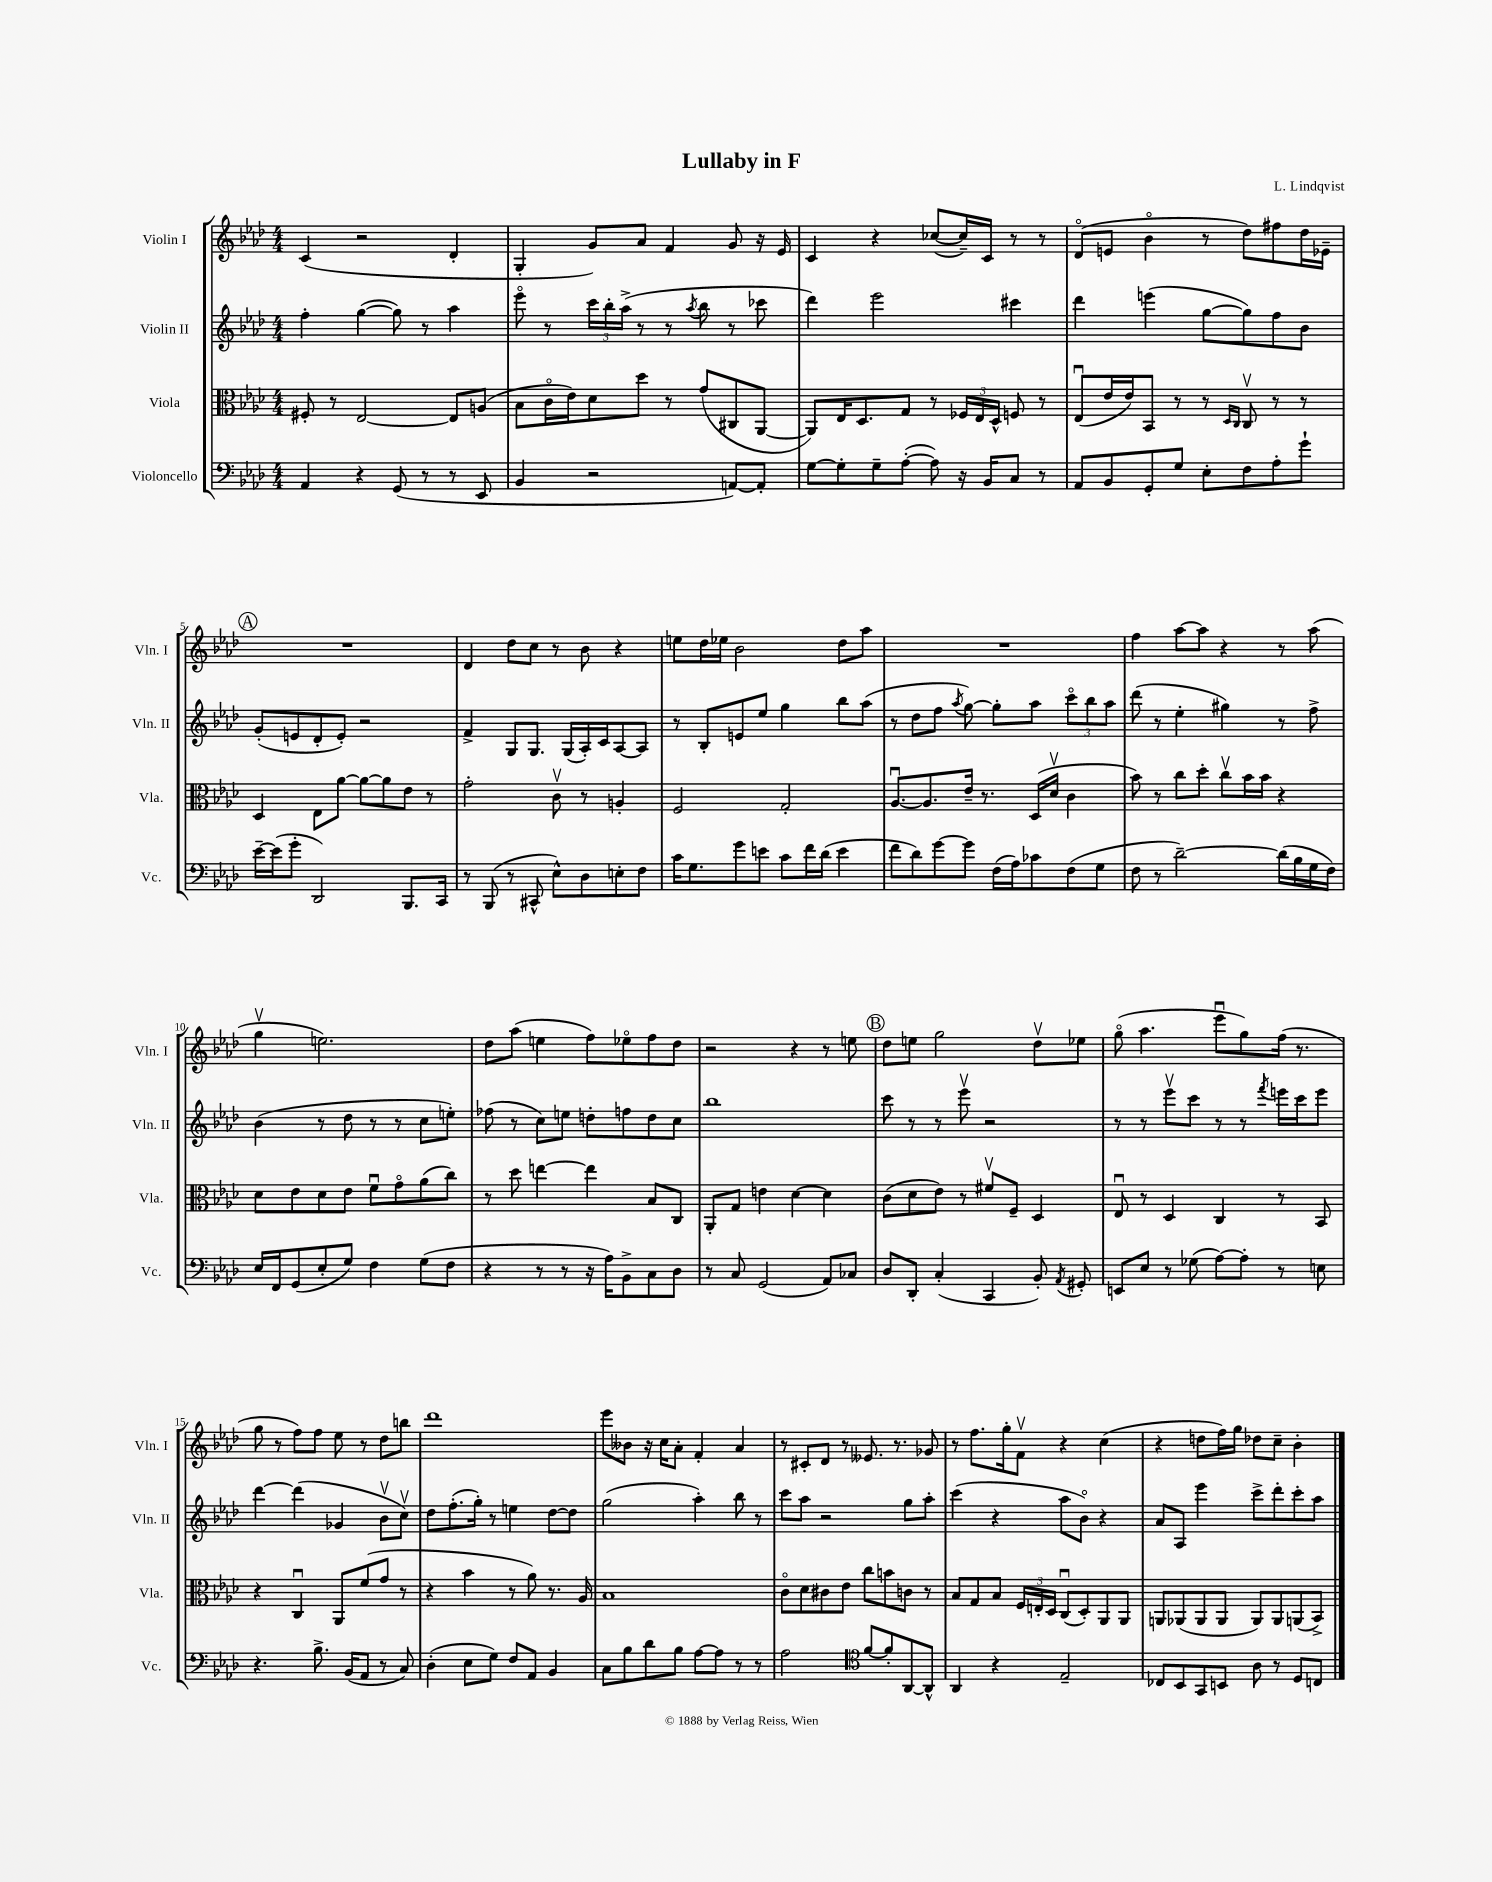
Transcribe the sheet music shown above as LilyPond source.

\header { title = "Lullaby in F" composer = "L. Lindqvist" }
<<
\new StaffGroup <<
\new Staff = "s0" \with { instrumentName = "Violin I" shortInstrumentName = "Vln. I" } {
    \clef treble \key aes \major \numericTimeSignature \time 4/4
    \autoBeamOff c'4( r2 des'4-. |
    g4-. g'8[) aes'8] f'4 g'8 r16 ees'16 |
    c'4 r4 ces''8[~( ces''16--) c'16] r8 r8 |
    des'8[\flageolet( e'8] bes'4\flageolet r8 des''8[) fis''8 des''16 ees'16]-- |
    \mark \markup { \circle "A" } R1 |
    des'4 des''8[ c''8] r8 bes'8 r4 |
    e''8[ des''16 ees''16] bes'2 des''8[ aes''8] |
    R1 |
    f''4 aes''8[~ aes''8] r4 r8 aes''8( |
    g''4\upbow e''2.) |
    des''8[ aes''8]( e''4 f''8[) ees''8\flageolet f''8 des''8] |
    r2 r4 r8 e''8 |
    \mark \markup { \circle "B" } des''8[ e''8] g''2 des''8[\upbow ees''8] |
    g''8\flageolet( aes''4. ees'''8[\downbow g''8) f''16]( r8. |
    g''8 r8 f''8[) f''8] ees''8 r8 des''8[ b''8] |
    des'''1 |
    ees'''8[ beses'8] r16 c''16[ aes'8]-. f'4-. aes'4 |
    r8 cis'8[-. des'8] r8 eeses'8. r8. ges'8 |
    r8 f''8.[ g''16-. f'8]\upbow r4 c''4( |
    r4 d''8[ f''16) g''16] des''8[ c''8]-- bes'4-. \bar "|." |
}
\new Staff = "s1" \with { instrumentName = "Violin II" shortInstrumentName = "Vln. II" } {
    \clef treble \key aes \major \numericTimeSignature \time 4/4
    \autoBeamOff f''4-. g''4~( g''8) r8 aes''4 |
    ees'''8\flageolet r8 \tuplet 3/2 { c'''16[ bes''16-. aes''16]->( } r8 r8 \acciaccatura { aes''8 } bes''8 r8 ces'''8 |
    des'''4) ees'''2 cis'''4 |
    des'''4 e'''4( g''8[~ g''8) f''8 bes'8] |
    \mark \markup { \circle "A" } g'8[-.( e'8 des'8-. e'8]-.) r2 |
    f'4-> g8[ g8.] g16[( aes16-.) c'16 aes8~ aes8] |
    r8 bes8[-. e'8 ees''8] g''4 bes''8[ aes''8]( |
    r8 des''8[ f''8] \acciaccatura { aes''8 } g''8~) g''8[-. aes''8] \tuplet 3/2 { c'''8[\flageolet bes''8 aes''8] } |
    des'''8( r8 ees''4-. gis''4) r8 f''8-> |
    bes'4( r8 des''8 r8 r8 c''8[ e''8]-.) |
    fes''8( r8 c''8[) e''8] d''8[-. f''8 d''8 c''8] |
    bes''1 |
    \mark \markup { \circle "B" } c'''8 r8 r8 ees'''8\upbow r2 |
    r8 r8 ees'''8[\upbow c'''8] r8 r8 \acciaccatura { f'''8 } e'''16[ c'''16 e'''8] |
    des'''4~ des'''4( ges'4 bes'8[\upbow c''8]\upbow) |
    des''8[ f''8.-.( g''16]-.) r8 e''4 des''8[~ des''8] |
    g''2( aes''4-.) bes''8 r8 |
    c'''8[ aes''8] r2 g''8[ aes''8]-. |
    c'''4( r4 aes''8[ bes'8]\flageolet) r4 |
    aes'8[ aes8] ees'''4 c'''8[-> des'''8-. c'''8-. aes''8] \bar "|." |
}
\new Staff = "s2" \with { instrumentName = "Viola" shortInstrumentName = "Vla." } {
    \clef alto \key aes \major \numericTimeSignature \time 4/4
    \autoBeamOff fis8-. r8 ees2~ ees8[ a8]( |
    bes8[ c'16\flageolet ees'16) des'8 des''8] r8 g'8[( cis8 aes,8]~ |
    aes,8[) ees16 des8. g8] r8 \tuplet 3/2 { fes16[ ees16 des16]-^ } f8 r8 |
    ees8[\downbow( ees'16 ees'16) bes,8] r8 r8 \grace { des16[ c16] } c8\upbow r8 r8 |
    \mark \markup { \circle "A" } des4 ees8[ aes'8]~ aes'8[~ aes'8 ees'8] r8 |
    g'2-. c'8\upbow r8 a4-. |
    f2 g2-. |
    aes8.[~\downbow aes8. ees'16]-- r8. des16[( des'16]\upbow c'4 |
    bes'8) r8 c''8[ des''8]-. c''8[\upbow bes'16 bes'16] r4 |
    des'8[ ees'8 des'8 ees'8] f'8[\downbow g'8\flageolet aes'8( c''8]) |
    r8 des''8 e''4~ e''4 bes8[ c8] |
    aes,8[-. g8] e'4 des'4~ des'4 |
    \mark \markup { \circle "B" } c'8[( des'8 ees'8]) r8 fis'8[\upbow f8]-- des4 |
    ees8\downbow r8 des4 c4 r8 bes,8 |
    r4 c4\downbow aes,8[ f'8( g'8] r8 |
    r4 bes'4 r8 aes'8) r8. aes16 |
    bes1 |
    c'8[\flageolet des'8 cis'8 ees'8] c''8[ b'8 c'8] r8 |
    bes8[ g8 bes8] \tuplet 3/2 { f16[ e16-. des16] } c8[\downbow( des8-.) aes,8 aes,8] |
    a,8[ aes,8( aes,8 aes,8] aes,8[) aes,8 a,8( bes,8]->) \bar "|." |
}
\new Staff = "s3" \with { instrumentName = "Violoncello" shortInstrumentName = "Vc." } {
    \clef bass \key aes \major \numericTimeSignature \time 4/4
    \autoBeamOff aes,4 r4 g,8( r8 r8 ees,8 |
    bes,4 r2 a,8[~) a,8]-. |
    g8[~ g8-. g8-- aes8]~-.( aes8) r16 bes,16[ c8] r8 |
    aes,8[ bes,8 g,8-. g8] ees8[-. f8 aes8-. g'8]-! |
    \mark \markup { \circle "A" } ees'16[~-- ees'16( g'8]-. des,2) bes,,8.[ c,16] |
    r8 bes,,8( r8 cis,8-^ ees8[-^) des8 e8-. f8] |
    c'16[ g8. g'8 e'8] c'8[ f'16 des'16]( e'4 |
    f'8[ des'8) g'8~ g'8] f16[( aes16) ces'8 f8( g8] |
    f8 r8 des'2~--) des'16[( bes16 g16 f16]) |
    ees16[ f,16 g,8( ees8-. g8]) f4 g8[( f8] |
    r4 r8 r8 r16 aes16[) bes,8-> c8 des8] |
    r8 c8 g,2( aes,8[) ces8] |
    \mark \markup { \circle "B" } des8[ des,8]-. c4-.( c,4 bes,8-.) \acciaccatura { aes,8 } gis,8-. |
    e,8[ ees8] r8 ges8( aes8[~) aes8]-. r8 e8 |
    r4. bes8.-> bes,16[( aes,8] r8 c8) |
    des4-.( ees8[ g8]) f8[ aes,8] bes,4 |
    c8[ bes8 des'8 bes8] aes8[~ aes8] r8 r8 |
    aes2 \clef tenor f'8[~ f'8-. aes,8~ aes,8]-^ |
    aes,4 r4 ees2-- |
    ces8[ bes,8 g,8 b,8] aes8 r8 des8[ c8] \bar "|." |
}
>>
>>
